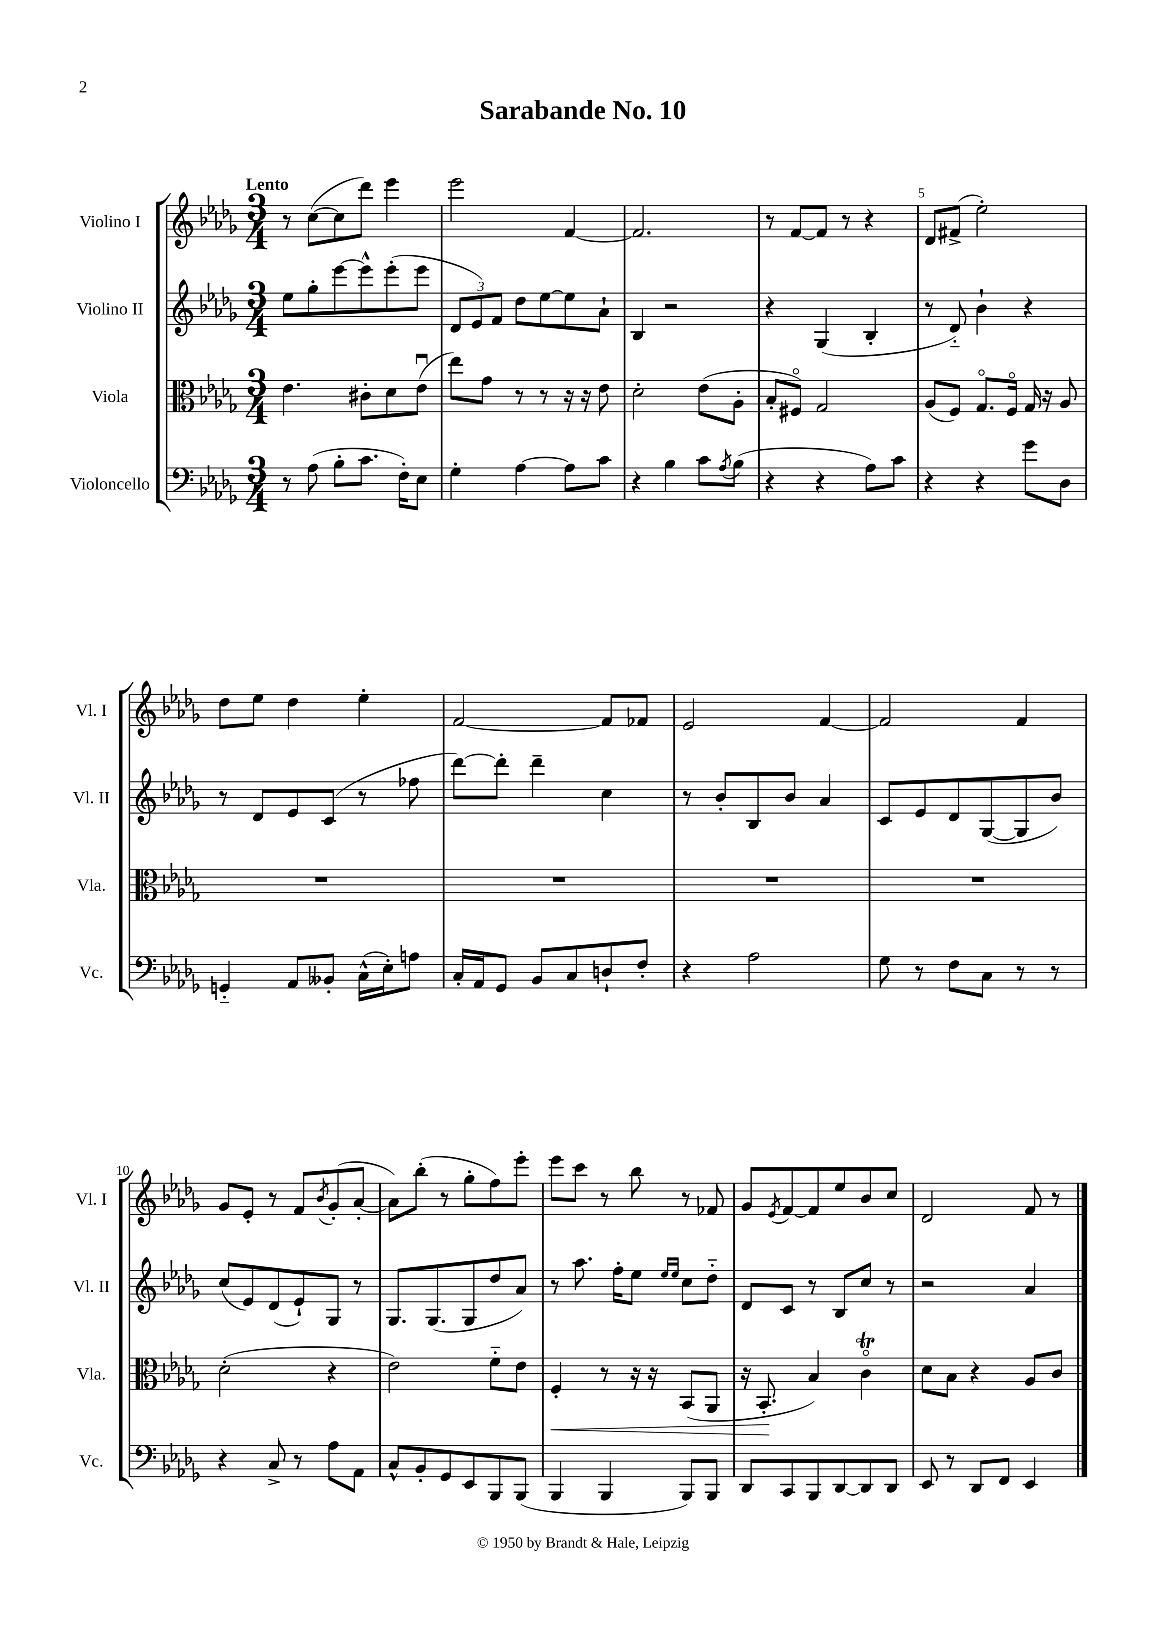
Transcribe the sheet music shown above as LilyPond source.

\header { title = "Sarabande No. 10" }
<<
\new StaffGroup <<
\new Staff = "s0" \with { instrumentName = "Violino I" shortInstrumentName = "Vl. I" } {
    \clef treble \key des \major \numericTimeSignature \time 3/4 \tempo "Lento"
    r8 c''8~( c''8 des'''8) ees'''4 |
    ees'''2 f'4~ |
    f'2. |
    r8 f'8~ f'8 r8 r4 |
    des'8 fis'8->( ees''2-.) |
    des''8 ees''8 des''4 ees''4-. |
    f'2~ f'8 fes'8 |
    ees'2 f'4~ |
    f'2 f'4 |
    ges'8 ees'8-. r8 f'8 \acciaccatura { bes'8 } ges'8-.( aes'8~-. |
    aes'8) bes''8-.( r8 ges''8-. f''8) ees'''8-. |
    ees'''8 c'''8 r8 bes''8 r8 fes'8 |
    ges'8 \acciaccatura { ees'8 } f'8~ f'8 ees''8 bes'8 c''8 |
    des'2 f'8 r8 \bar "|." |
}
\new Staff = "s1" \with { instrumentName = "Violino II" shortInstrumentName = "Vl. II" } {
    \clef treble \key des \major \numericTimeSignature \time 3/4
    ees''8 ges''8-. ees'''8~ ees'''8-^ ees'''8-.( ees'''8 |
    \tuplet 3/2 { des'8 ees'8) f'8 } des''8 ees''8~ ees''8 aes'8-! |
    bes4 r2 |
    r4 ges4( bes4-. |
    r8 des'8-_) bes'4-! r4 |
    r8 des'8 ees'8 c'8( r8 fes''8 |
    des'''8~) des'''8-. des'''4-- c''4 |
    r8 bes'8-. bes8 bes'8 aes'4 |
    c'8 ees'8 des'8 ges8~( ges8 bes'8) |
    c''8( ees'8) des'8( ees'8-!) ges8 r8 |
    ges8. ges8.( ges8 des''8 aes'8) |
    r8 aes''8. f''16-. ees''8 \grace { ees''16 ees''16 } c''8 des''8-_ |
    des'8 c'8 r8 bes8 c''8 r8 |
    r2 aes'4 \bar "|." |
}
\new Staff = "s2" \with { instrumentName = "Viola" shortInstrumentName = "Vla." } {
    \clef alto \key des \major \numericTimeSignature \time 3/4
    ees'4. cis'8-. des'8 ees'8\downbow( |
    ees''8) ges'8 r8 r8 r16 r16 ees'8 |
    des'2-. ees'8( aes8-. |
    bes8-. fis8\flageolet) ges2 |
    aes8( f8) ges8.\flageolet f16\flageolet ges16 r16 aes8 |
    R2. |
    R2. |
    R2. |
    R2. |
    des'2-.( r4 |
    ees'2) f'8-_ ees'8 |
    f4-.\< r8 r16 r16 bes,8( aes,8 |
    r16 bes,8.-.\! bes4) c'4\flageolet\trill |
    des'8 bes8 r4 aes8 c'8 \bar "|." |
}
\new Staff = "s3" \with { instrumentName = "Violoncello" shortInstrumentName = "Vc." } {
    \clef bass \key des \major \numericTimeSignature \time 3/4
    r8 aes8( bes8-. c'8. f16-.) ees8 |
    ges4-. aes4~ aes8 c'8 |
    r4 bes4 c'8 \acciaccatura { aes8 } bes8( |
    r4 r4 aes8) c'8 |
    r4 r4 ges'8 des8 |
    g,4-_ aes,8 beses,8-. c16-^( ees16-.) a8 |
    c16-. aes,16 ges,8 bes,8 c8 d8-! f8-. |
    r4 aes2 |
    ges8 r8 f8 c8 r8 r8 |
    r4 c8-> r8 aes8 aes,8 |
    c8-^ bes,8-. ges,8 ees,8 bes,,8 bes,,8( |
    bes,,4 bes,,4 bes,,8) bes,,8 |
    des,8 c,8 bes,,8 des,8~ des,8 des,8 |
    ees,8 r8 des,8 f,8 ees,4 \bar "|." |
}
>>
>>
\layout { \context { \Score \override BarNumber.break-visibility = ##(#f #t #t) barNumberVisibility = #(every-nth-bar-number-visible 5) } }
